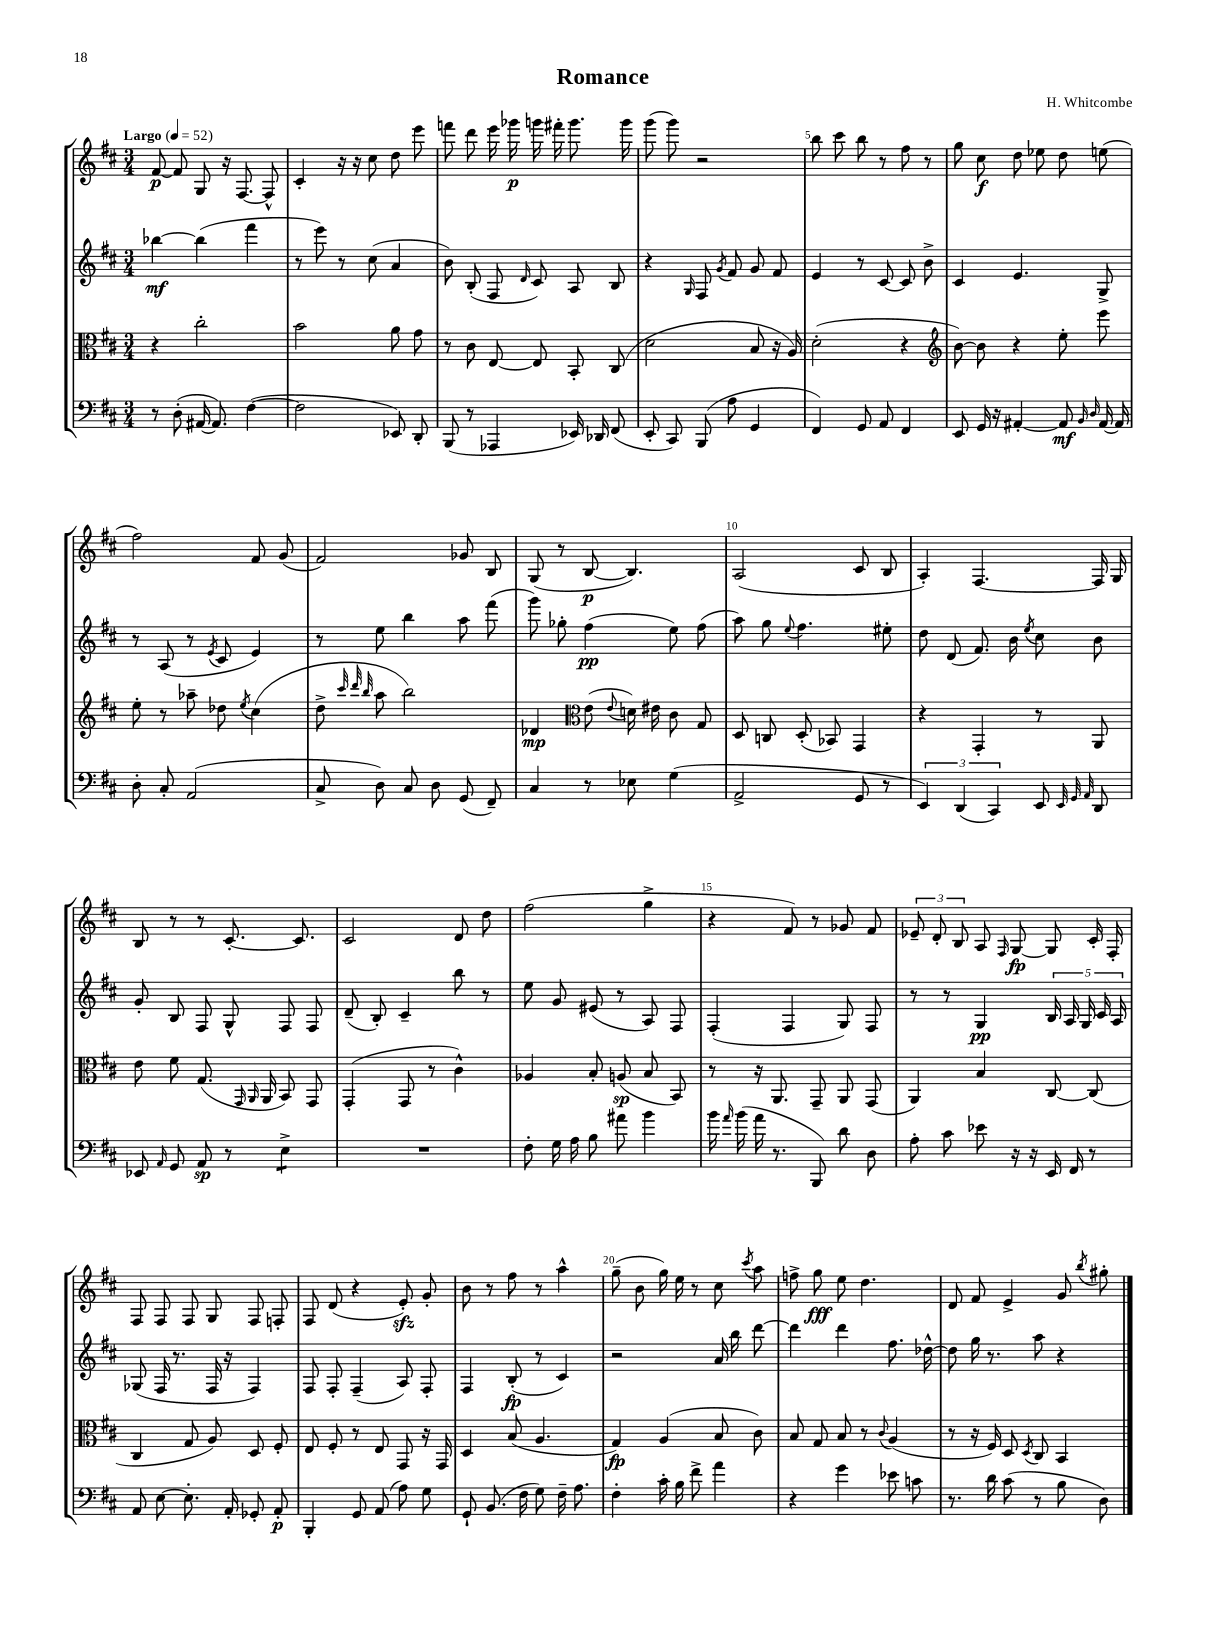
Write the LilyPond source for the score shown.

\header { title = "Romance" composer = "H. Whitcombe" }
<<
\new StaffGroup <<
\new Staff = "s0" {
    \clef treble \key d \major \numericTimeSignature \time 3/4 \tempo "Largo" 4 = 52
    \autoBeamOff fis'8~\p fis'8 g8 r16 fis8.~ fis8-^ |
    cis'4-. r16 r16 cis''8 d''8 e'''8 |
    f'''8 d'''8 e'''16 ges'''16\p g'''16 fis'''16-. g'''8. g'''16 |
    g'''8( g'''8) r2 |
    b''8 cis'''8 b''8 r8 fis''8 r8 |
    g''8 cis''8\f d''8 ees''8 d''8 e''8( |
    fis''2) fis'8 g'8( |
    fis'2) ges'8 b8 |
    g8( r8 b8~\p b4.) |
    a2( cis'8 b8 |
    a4-.) fis4.~ fis16 g16 |
    b8 r8 r8 cis'8.~-. cis'8. |
    cis'2 d'8 d''8 |
    fis''2( g''4-> |
    r4 fis'8) r8 ges'8 fis'8 |
    \tuplet 3/2 { ees'8-- d'8-. b8 } a8 \grace { fis16 } g8~\fp g8 cis'16-. fis16-. |
    fis8 fis8 fis8 g8 fis8 f8-. |
    fis8 d'8( r4 e'8-.\sfz) g'8-. |
    b'8 r8 fis''8 r8 a''4-^ |
    g''8--( b'8 g''16) e''16 r8 cis''8 \acciaccatura { cis'''8 } a''8 |
    f''8-> g''8\fff e''8 d''4. |
    d'8 fis'8 e'4-> g'8 \acciaccatura { b''8 } gis''8-. \bar "|." |
}
\new Staff = "s1" {
    \clef treble \key d \major \numericTimeSignature \time 3/4
    \autoBeamOff bes''4~\mf bes''4( fis'''4 |
    r8 e'''8) r8 cis''8( a'4 |
    b'8) b8-.( fis8 \grace { d'16 } cis'8) a8 b8 |
    r4 \grace { g16 } fis8 \acciaccatura { g'8 } fis'8 g'8 fis'8 |
    e'4 r8 cis'8~ cis'8 b'8-> |
    cis'4 e'4. g8-> |
    r8 a8( r8 \acciaccatura { e'8 } cis'8 e'4) |
    r8 e''8 b''4 a''8 fis'''8( |
    g'''8) ges''8-. fis''4\pp( e''8) fis''8( |
    a''8) g''8 \appoggiatura { e''8 } fis''4. eis''8-. |
    d''8 d'8( fis'8.) b'16 \acciaccatura { e''8 } cis''8 b'8 |
    g'8-. b8 fis8 g8-^ fis8 fis8 |
    d'8--( b8-.) cis'4-- b''8 r8 |
    e''8 g'8 eis'8( r8 a8) fis8 |
    fis4-.( fis4 g8) fis8 |
    r8 r8 g4\pp \tuplet 5/4 { b16 a16 g16 cis'16 a16 } |
    ges8( fis16 r8. fis16 r16 fis4) |
    fis8 fis8-. fis4--( a8) fis8-. |
    fis4 b8-.\fp( r8 cis'4) |
    r2 a'16 b''16 d'''8~ |
    d'''4 d'''4 fis''8. des''16~-^ |
    des''8 g''16 r8. a''8 r4 \bar "|." |
}
\new Staff = "s2" {
    \clef alto \key d \major \numericTimeSignature \time 3/4
    \autoBeamOff r4 cis''2-. |
    b'2 a'8 g'8 |
    r8 cis'8 e8~ e8 b,8-. cis8( |
    d'2 b8 r16 a16) |
    d'2-.( r4 |
    \clef treble b'8~) b'8 r4 e''8-. e'''8 |
    e''8-. r8 aes''8-- des''8 \acciaccatura { e''8 } cis''4( |
    d''8-> \grace { cis'''32 d'''32 b''32 } a''8 b''2) |
    des'4\mp \clef alto e'8( \appoggiatura { e'8 } d'16) eis'16 cis'8 g8 |
    d8 c8 d8-.( bes,8) g,4 |
    r4 g,4-. r8 a,8 |
    e'8 fis'8 g8.( \grace { g,16 a,16 } a,16 b,8) g,8 |
    g,4-.( g,8 r8 cis'4-^) |
    aes4 b8-. a8\sp( b8 b,8) |
    r8 r16 a,8. g,8-- a,8 g,8( |
    a,4) b4 cis8~ cis8( |
    cis4 g8 a8) d8 fis8-. |
    e8 fis8-. r8 e8 g,8 r16 g,16 |
    d4 b8( a4. |
    g4\fp) a4( b8 cis'8) |
    b8 g8 b8 r8 \appoggiatura { cis'8 } a4( |
    r8 r16 fis16) d8 \acciaccatura { d8 } cis8 b,4 \bar "|." |
}
\new Staff = "s3" {
    \clef bass \key d \major \numericTimeSignature \time 3/4
    \autoBeamOff r8 d8-.( ais,16~ ais,8.) fis4~( |
    fis2 ees,8) d,8-. |
    b,,8( r8 aes,,4 ees,16) des,16 fis,8( |
    e,8-. cis,8) b,,8( a8 g,4 |
    fis,4) g,8 a,8 fis,4 |
    e,8 g,16 r16 ais,4~-. ais,8\mf \grace { b,16 d16 } ais,16~ ais,16 |
    d8-. cis8-. a,2( |
    cis8-> d8) cis8 d8 g,8( fis,8--) |
    cis4 r8 ees8 g4( |
    a,2-> g,8 r8 |
    \tuplet 3/2 { e,4) d,4( cis,4) } e,8 \grace { e,32 g,32 a,32 } d,8 |
    ees,8 \grace { a,16 } g,8 a,8\sp r8 e4:8-> |
    R2. |
    fis8-. g16 a16 b8 ais'8 b'4 |
    b'16 \grace { a'16 } b'16( a'16 r8. b,,8) d'8 d8 |
    a8-. cis'8 ees'8 r16 r16 e,16 fis,16 r8 |
    a,8 e8~ e8.-. a,16-. ges,8-. a,8-.\p |
    b,,4-. g,8 a,8( a8) g8 |
    g,8-! b,8.( fis16 g8) fis16-- a8. |
    fis4-. cis'16-. b16 fis'8-> a'4 |
    r4 g'4 ees'8 c'8 |
    r8. d'16 cis'8( r8 b8 d8) \bar "|." |
}
>>
>>
\layout { \context { \Score \override BarNumber.break-visibility = ##(#f #t #t) barNumberVisibility = #(every-nth-bar-number-visible 5) } }
